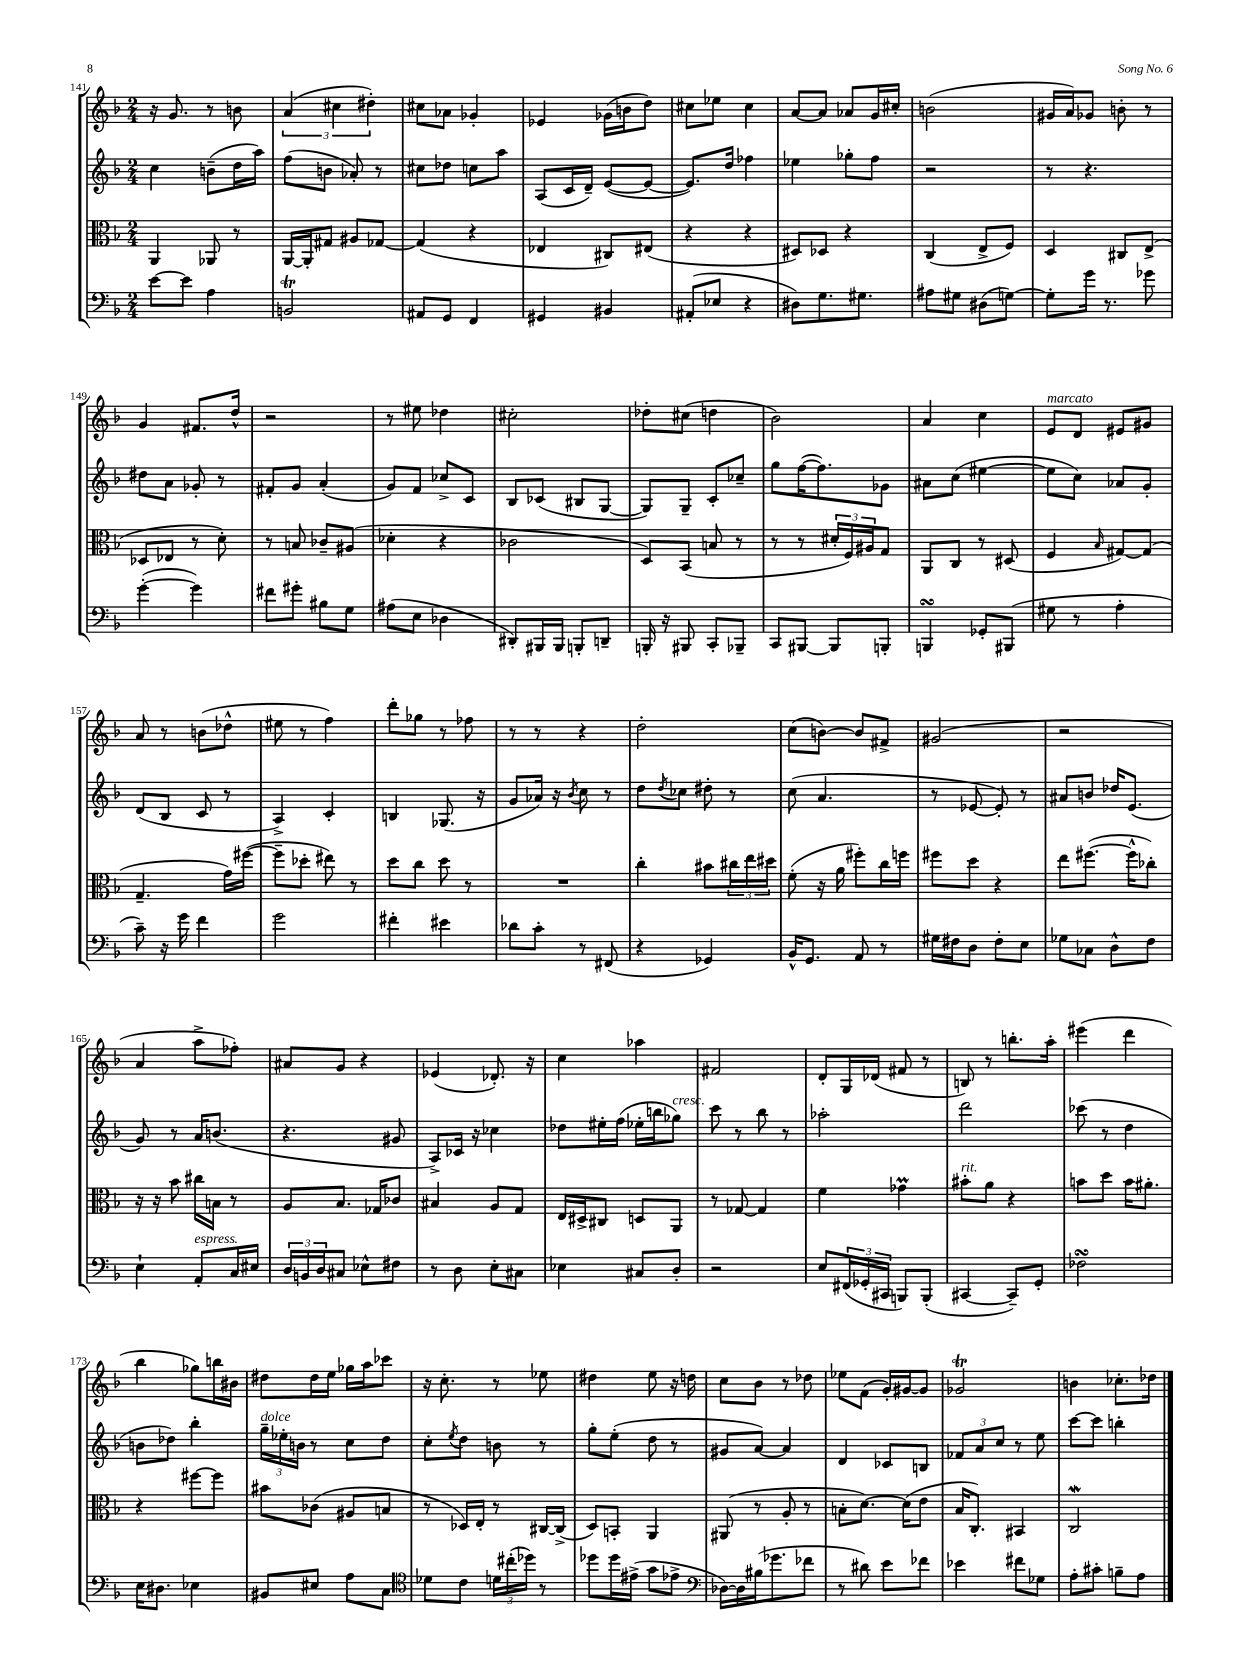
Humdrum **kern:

**kern	**kern	**kern	**kern
*part4	*part3	*part2	*part1
*staff4	*staff3	*staff2	*staff1
*clefF4	*clefC3	*clefG2	*clefG2
*k[b-]	*k[b-]	*k[b-]	*k[b-]
*M2/4	*M2/4	*M2/4	*M2/4
=141	=141	=141	=141
[8e\L	4AA/	4cc\	16r
.	.	.	8.g/
8e\J]	.	.	.
4A\	8AA-X/	(8bn~\L	8r
.	8r	16dd\L	8bn\
.	.	16aa\JJ)	.
=142	=142	=142	=142
2BBnt/	[16AA/LL	(8ff\L	(6a/
.	16AA'/J]	.	.
.	8G#X/J	8bn\J	.
.	.	.	6cc#X\
.	8A#X/L	8a-X'/)	.
.	.	.	6dd#X'\)
.	[8G-X/J	8r	.
=143	=143	=143	=143
8AA#X/L	(4G-/]	8cc#X\L	8cc#X\L
8GG/J	.	8dd-X\J	8a-X\J
4FF/	4r	8ccn\L	4g-X'/
.	.	8aa\J	.
=144	=144	=144	=144
4GG#X/	4E-X/	(8A/L	4e-X/
.	.	16c/L	.
.	.	16d~/JJ)	.
4BB#X/	8C#X/L)	([8e/L	(16g-X\LL
.	.	.	16bn\J
.	(8E#X/J	8e/J_	8dd\J)
=145	=145	=145	=145
(8AA#X'/L	4r	8.e/L])	8cc#X\L
8E-X/J	.	.	8ee-X\J
.	.	16dd/Jk	.
4r	4r	4ff-X\	4cc#\
=146	=146	=146	=146
8D#X\L)	8D#X/L)	4ee-X\	[8a/L
8.G\	8D-X/J	.	8a/J]
.	4r	8gg-X'\L	8a-X/L
8.G#X\J	.	.	.
.	.	8ff\J	16g/L
.	.	.	16cc#X'/JJ
=147	=147	=147	=147
8A#X\L	(4C/	2r	(2bn\
8G#X\J	.	.	.
(8D#X\L	8E^/L	.	.
[8Gn\J)	8F/J)	.	.
=148	=148	=148	=148
8G'\L]	4D/	8r	16g#X/LL
.	.	.	16a/J)
16g\Jk	.	4.r	8g-X/J
8.r	.	.	.
.	8C#X/L	.	8bn'\
8g-X\	(8E^/J	.	8r
!!LO:LB:g=z
=149	=149	=149	=149
([4g'\	8D-X/L	8dd#X\L	4g/
.	8E-X/J	8a\J	.
4g\])	8r	8g-X'/	8.f#X/L
.	8d'\)	8r	.
.	.	.	16dd^^/Jk
=150	=150	=150	=150
8f#X\L	8r	8f#X'/L	2r
8g#X'\J	8Bn/	8g/J	.
8B#X\L	8c-X~/L	(4a'/	.
8G\J	(8A#X/J	.	.
=151	=151	=151	=151
(8A#X\L	4d-X'\	8g/L)	8r
8E\J	.	8f/J	8ee#X\
4D-X\	4r	8cc-X^/L	4dd-X\
.	.	8c/J	.
=152	=152	=152	=152
8DD#X'/L)	2c-X\	8B-/L	2cc#X'\
16BBB#X/L	.	(8c-X/J	.
16BBB#/JJ	.	.	.
8BBBn'/L	.	8B#X/L	.
8DDn~/J	.	[8G/J	.
=153	=153	=153	=153
16BBBn'/	8D/L)	8G/L])	8dd-X'\L
16r	.	.	.
8BBB#X/	(8BB-/J	8G~/J	(8cc#X\J
8CC'/L	8Bn/	8c'/L	4ddn\
8BBB-X~/J	8r	8cc-X~/J	.
=154	=154	=154	=154
8CC/L	8r	8gg\L	2b-\)
[8BBB#X/J	8r	([16ff\K	.
.	.	8.ff\])	.
8BBB#/L]	24d#X'/LL	.	.
.	24F/)	.	.
.	24A#X/J	.	.
8BBBn'/J	8G/J	8g-X\J	.
=155	=155	=155	=155
4BBBnsSsS/	8AA/L	8a#X\L	4a/
.	8C/J	(8cc\J	.
8GG-X'/L	8r	[4ee#X\	4cc\
(8BBB#X/J	(8D#X/	.	.
=156	=156	=156	=156
!	!	!	!LO:TX:a:i:t=marcato
8G#X\	4F/	8ee#\L]	8e/L
8r	.	8cc\J)	8d/J
.	16qqB-/	.	.
4A'\	[8G#X/L)	8a-X/L	8e#X/L
.	(8G#/J]	8g'/J	8g#X/J
!!LO:LB:g=z
=157	=157	=157	=157
8c~\)	4.G~/	(8d/L	8a/
16r	.	8B-/J	8r
16g\	.	.	.
4f\	.	8c/	(8bn\L
.	16g\LL)	8r	8dd-X^^\J
.	([16ff#X\JJ	.	.
=158	=158	=158	=158
2g\	8ff#~\L]	4A^/)	8ee#X\
.	8dd-X'\J	.	8r
.	8ee#X\)	4c'/	4ff\)
.	8r	.	.
=159	=159	=159	=159
4f#X'\	8dd\L	4Bn/	8ddd'\L
.	8cc\J	.	8gg-X\J
4e#X\	8dd\	(8.G-X/	8r
.	8r	.	8ff-X\
.	.	16r	.
=160	=160	=160	=160
8d-X\L	2r	8g/L	8r
8c'\J	.	16a-X/Jk)	8r
.	.	16r	.
.	.	8qb-/	.
8r	.	8cc\	4r
(8FF#X/	.	8r	.
=161	=161	=161	=161
4r	4cc'\	8dd\L	2dd'\
.	.	8qdd/	.
.	.	8cc-X\J	.
4GG-X/)	8b#X\L	8dd#X'\	.
.	24cc#X\L	8r	.
.	24ee\	.	.
.	24dd#X\JJ	.	.
=162	=162	=162	=162
16BB-^^/KL	(8f'\	(8cc\	(8cc\L
8.GG/J	.	.	.
.	16r	4.a/	[8bn\J)
.	16a\	.	.
8AA/	8ff#X'\L)	.	8b/L]
8r	16cc\L	.	8f#X^/J
.	16ffn\JJ	.	.
=163	=163	=163	=163
16G#X\LL	8ff#X\L	8r	(2g#X/
16F#X\J	.	.	.
8D\J	8dd\J	[8e-X/	.
8F#'\L	4r	8e-'/])	.
8E\J	.	8r	.
=164	=164	=164	=164
8G-X\L	8ee\L	8a#X/L	2r
8C-X\J	([8.ff#X\J	8bn/J	.
8D^^\L	.	16dd-X/KL	.
.	16ff#^^\KL]	(8.e/J	.
8F\J	8cc-X'\J)	.	.
!!LO:LB:g=z
=165	=165	=165	=165
4E`\	16r	8g/)	4a/
.	16r	.	.
.	8b-\	8r	.
!LO:TX:a:i:t=espress.	!	!	!
8AA'/L	16cc#X\LL	16a/KL	8aa^\L
.	16Bn\JJ	(8.bn/J	.
16C/L	8r	.	8ff-X'\J)
16E#X/JJ	.	.	.
=166	=166	=166	=166
24D/LL	8A/L	4.r	8a#X/L
24BBn/	.	.	.
24D/J	.	.	.
8C#X/J	8.B-/J	.	8g/J
8E-X^^\L	.	.	4r
.	16G-X/KL	.	.
8F#X\J	8c-X/J	8g#X/	.
=167	=167	=167	=167
8r	4B#X/	8A^/L)	(4e-X/
8D\	.	16c-X/Jk	.
.	.	16r	.
8E'\L	8A/L	4cc-X\	8.d-X'/)
8C#X\J	8G/J	.	.
.	.	.	16r
=168	=168	=168	=168
4E-X\	16E/LL	8dd-X\L	4cc\
.	16D#X^/J	.	.
.	8C#X/J	16ee#X'\L	.
.	.	(16ff\JJ	.
8C#X/L	8Dn/L	16ee-X'\LL	4aa-X\
.	.	16bbn\J	.
!	!	!LO:TX:a:i:t=cresc.	!
8D'/J	8AA/J	8gg-X\J)	.
=169	=169	=169	=169
2r	8r	8ccc\	2f#X/
.	[8G-X/	8r	.
.	4G-/]	8bb-\	.
.	.	8r	.
=170	=170	=170	=170
8E/L	4f\	2aa-X'\	8d'/L
(24FF#X/L	.	.	16G/L
24GG-X'/	.	.	.
.	.	.	(16d-X/JJ
24CC#X/JJ	.	.	.
8BBBn/L)	4g-XM\	.	8f#X/
(8BBB'/J	.	.	8r
=171	=171	=171	=171
!	!LO:TX:a:i:t=rit.	!	!
[4CC#X/	8b#X'\L	2ddd\	8Bn/)
.	8a\J	.	8r
8CC#~/L])	4r	.	8.bbn'\L
8GG'/J	.	.	.
.	.	.	16aa'\Jk
=172	=172	=172	=172
2F-XsSSs\	8bn\L	(8ccc-X\	(4eee#X\
.	8dd\J	8r	.
.	16b\KL	4dd\	4ddd\
.	8.a#X'\J	.	.
!!LO:LB:g=z
=173	=173	=173	=173
16E\KL	4r	8bn\L	4bb-\
8.D#X\J	.	.	.
.	.	8dd-X\J)	.
4E-X\	[8ff#X\L	4bb-'\	8gg-X\L)
.	8ff#\J]	.	16bbn\L
.	.	.	16b#X\JJ
=174	=174	=174	=174
!	!	!LO:TX:a:i:t=dolce	!
8BB#X/L	8b#X\L	24gg~\LL	8dd#X\L
.	.	24ee-X'\	.
.	.	24bn\JJ	.
8E#X/J	(8c-X\J	8r	16dd#\L
.	.	.	16ee\JJ
8A\L	8A#X/L	8cc\L	16gg-X\LL
.	.	.	16aa\J
8C\J	8Bn/J	8dd\J	8ccc-X\J
=175	=175	=175	=175
*clefC4	*	*	*
8d-X\L	8r	8cc'\L	16r
.	.	.	8.cc'\
.	.	8qee/	.
8c\J	16D-X/LL)	8dd\J	.
.	16E'/JJ	.	.
24dn\LL	8r	8bn\	8r
(24cc#X'\	.	.	.
24dd-X\JJ)	.	.	.
8r	[16C#X/LL	8r	8ee-X\
.	(16C#^/JJ]	.	.
=176	=176	=176	=176
8dd-X\L	8D/L)	8gg'\L	4dd#X\
16dd-\L	8BBn'/J	(8ee'\J	.
(16e#X^\JJ	.	.	.
8g\L	4AA/	8dd\	8ee\
8e-X^\J	.	8r	16r
.	.	.	16ddn\
=177	=177	=177	=177
*clefF4	*	*	*
[16D-X\LL)	(8AA#X/	8g#X/L	8cc\L
16D-\]	.	.	.
(16B#X\J	8r	[8a/J)	8b-\J
8.g-X\	.	.	.
.	8A'/	4a/]	8r
8f-X\J	8r	.	8dd-X\
=178	=178	=178	=178
8r	8Bn'\L	4d/	8ee-X\L
8d#X\)	[8.d\J)	.	(8f\J
8e\L	.	8c-X/L	16g'/LL)
.	(16d\KL]	.	[16g#X/J
8f-X\J	8e\J	8Bn/J	8g#/J]
=179	=179	=179	=179
4e-X\	16B-/KL	12f-X/L	2g-XT/
.	8.C'/J)	.	.
.	.	12a/	.
.	.	12cc/J	.
8f#X\L	4BB#X/	8r	.
8G-X\J	.	8ee\	.
=180	=180	=180	=180
8A'\L	2CW/	[8ccc\L	4bn\
8c#X'\J	.	8ccc\J]	.
8Bn~\L	.	4bbn'\	8.cc-X'\L
8A\J	.	.	.
.	.	.	16dd-X\Jk
==	==	==	==
*-	*-	*-	*-
